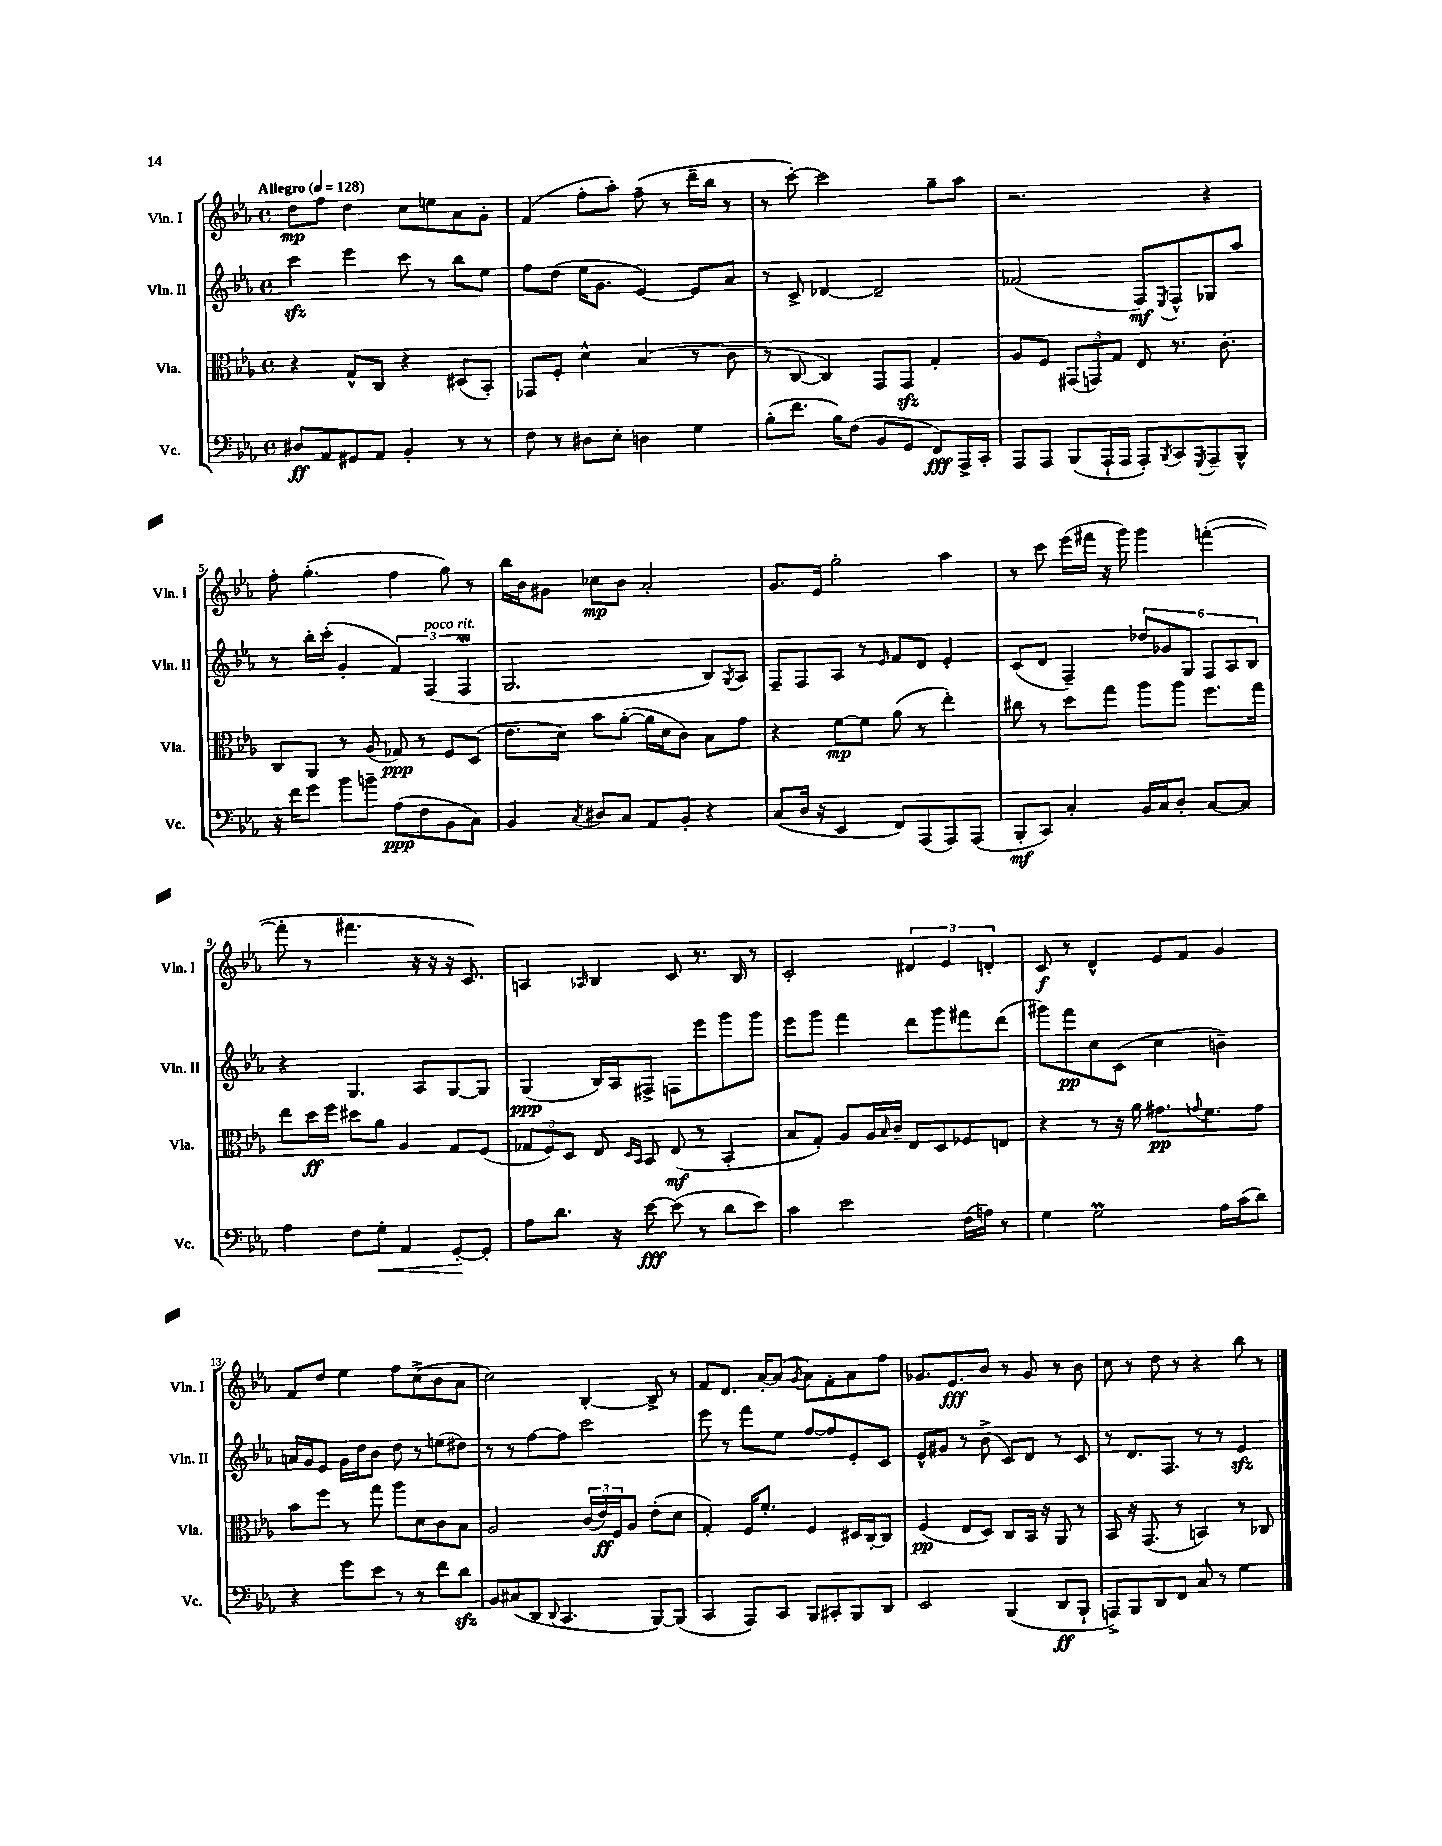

**kern	**dynam	**kern	**dynam	**kern	**dynam	**kern	**dynam
*part4	*part4	*part3	*part3	*part2	*part2	*part1	*part1
*staff4	*staff4	*staff3	*staff3	*staff2	*staff2	*staff1	*staff1
*I"Vc.	*	*I"Vla.	*	*I"Vln. II	*	*I"Vln. I	*
*I'Vc.	*	*I'Vla.	*	*I'Vln. II	*	*I'Vln. I	*
*clefF4	*	*clefC3	*	*clefG2	*	*clefG2	*
*k[b-e-a-]	*	*k[b-e-a-]	*	*k[b-e-a-]	*	*k[b-e-a-]	*
*M4/4	*	*M4/4	*	*M4/4	*	*M4/4	*
*met(c)	*	*met(c)	*	*met(c)	*	*met(c)	*
*MM128	*	*MM128	*	*MM128	*	*MM128	*
=1	=1	=1	=1	=1	=1	=1	=1
!	!	!	!	!	!	!LO:TX:a:B:t=Allegro	!
8D#X/L	ff	4r	.	4ccczz\	.	8dd\L	mp
8AA-/	.	.	.	.	.	8ff\J	.
8GG#X/	.	8G^^/L	.	4eee-\	.	4dd\	.
8AA-/J	.	8C/J	.	.	.	.	.
4BB-'/	.	4r	.	8ccc\	.	8cc\L	.
.	.	.	.	8r	.	8een\	.
8r	.	(8D#X/L	.	8bb-\L	.	8a-\	.
8r	.	8BB-'/J)	.	8ee-\J	.	8g'\J	.
=2	=2	=2	=2	=2	=2	=2	=2
8F\	.	8GG-X/L	.	8ff\L	.	(4f/	.
8r	.	8F'/J	.	(8dd\J	.	.	.
8D#X\L	.	4d^^\	.	16ee-\KL	.	8ff'\L	.
.	.	.	.	8.g\J	.	.	.
8E-'\J	.	.	.	.	.	8aa-'\J)	.
4Dn\	.	(4B-/	.	[4e-/)	.	(8ff~\	.
.	.	.	.	.	.	8r	.
4G\	.	8r	.	8e-/L]	.	16ddd~\LL	.
.	.	.	.	.	.	16bb-\JJ	.
.	.	8c\	.	8a-/J	.	8r	.
=3	=3	=3	=3	=3	=3	=3	=3
(8B-'\L	.	8r	.	8r	.	8r	.
8.f\J	.	[8C/	.	8c^/	.	[8ccc'\)	.
.	.	4C/])	.	[4d-X/	.	2ccc\]	.
16B-\KL)	.	.	.	.	.	.	.
(8F\J	.	.	.	.	.	.	.
8BB-/L	.	8GG/L	.	2d-~/]	.	.	.
8GG/J	.	8GGzz/J	.	.	.	.	.
8FF/L)	fff	4G'/	.	.	.	8gg~\L	.
16AAA-^/L	.	.	.	.	.	8aa-\J	.
16CC'/JJ	.	.	.	.	.	.	.
=4	=4	=4	=4	=4	=4	=4	=4
8AAA-/L	.	8A-/L	.	(2f-X/	.	2.r	.
8AAA-/J	.	8F/J	.	.	.	.	.
(8BBB-/L	.	(12GG#X/L	.	.	.	.	.
.	.	12GGn/)	.	.	.	.	.
16AAA-`/L	.	.	.	.	.	.	.
.	.	12G/J	.	.	.	.	.
16AAA-/JJ	.	.	.	.	.	.	.
8AAA-'/L)	.	8E-/	.	8F/L)	mf	.	.
8qBBB-/	.	.	.	8qE-/	.	.	.
8CC/	.	8.r	.	8F^^/	.	.	.
8qGGG/	.	.	.	.	.	.	.
8AAA-~/	.	.	.	8G-X/	.	4r	.
.	.	8.c'\	.	.	.	.	.
8BBB-^^/J	.	.	.	8aa-/J	.	.	.
!!LO:LB:g=z
=5	=5	=5	=5	=5	=5	=5	=5
16r	.	8C/L	.	8r	.	8ff'\	.
16f\KL	.	.	.	.	.	.	.
8g\J	.	8AA-/J	.	16bb-'\LL	.	(4.gg'\	.
.	.	.	.	(16ccc'\JJ	.	.	.
8b-\L	.	8r	.	4g'/	.	.	.
8bn~\J	.	(8A-/	.	.	.	.	.
(8A-\L	ppp	8G-X/)	ppp	6f/)	.	4ff\	.
8F\	.	8r	.	.	.	.	.
!	!	!	!	!LO:TX:a:i:t=poco rit.	!	!	!
.	.	.	.	(6F/	.	.	.
8BB-\	.	8F/L	.	.	.	8gg\)	.
.	.	.	.	6FW/	.	.	.
8C\J)	.	(8D/J	.	.	.	8r	.
=6	=6	=6	=6	=6	=6	=6	=6
4BB-/	.	8.e-\L	.	2.G/	.	16bb-\LL	.
.	.	.	.	.	.	16b-\J	.
.	.	.	.	.	.	8g#X\J	.
.	.	16d\Jk)	.	.	.	.	.
8qC/	.	.	.	.	.	.	.
8D#X/L	.	8b-\L	.	.	.	8cc-X\L	mp
8C/J	.	([8a-'\J	.	.	.	8b-\J	.
8AA-/L	.	16a-\LL]	.	.	.	2a-'/	.
.	.	16d\J	.	.	.	.	.
8BB-'/J	.	8c\J)	.	.	.	.	.
4r	.	8B-\L	.	8B-/L)	.	.	.
.	.	.	.	8qG/	.	.	.
.	.	8g\J	.	8A-/J	.	.	.
=7	=7	=7	=7	=7	=7	=7	=7
(8C/L	.	4r	.	8F~/L	.	8.g/L	.
16D/Jk	.	.	.	8F/	.	.	.
16r	.	.	.	.	.	16e-/Jk	.
4EE-/	.	[8f\L	mp	8A-/J	.	2gg'\	.
.	.	8f\J]	.	8r	.	.	.
.	.	.	.	16qqe-/	.	.	.
8FF/L)	.	(8a-\	.	8f/L	.	.	.
(8AAA-/	.	8r	.	8d/J	.	.	.
8AAA-/)	.	4ee-'\)	.	4e-'/	.	4aa-\	.
(8AAA-/J	.	.	.	.	.	.	.
=8	=8	=8	=8	=8	=8	=8	=8
8BBB-'/L	mf	8cc#X\	.	(8c/L	.	8r	.
8CC/J)	.	8r	.	8d/J	.	8ccc\	.
4C'/	.	8dd\L	.	4F~/)	.	(16eee-\LL	.
.	.	.	.	.	.	16fff#X\JJ	.
.	.	8gg\J	.	.	.	16r	.
.	.	.	.	.	.	16ggg\)	.
16BB-/LL	.	8aa-\L	.	12dd-X/L	.	4ggg\	.
16C/J	.	.	.	.	.	.	.
.	.	.	.	12g-X/	.	.	.
8D'/J	.	8aa-\J	.	.	.	.	.
.	.	.	.	12G/J	.	.	.
[8C/L	.	8.ff\L	.	12F/L	.	([4fffn'\	.
.	.	.	.	12A-/	.	.	.
8C/J]	.	.	.	.	.	.	.
.	.	.	.	12B-/J	.	.	.
.	.	16gg\Jk	.	.	.	.	.
!!LO:LB:g=z
=9	=9	=9	=9	=9	=9	=9	=9
4A-\	.	8ee-\L	.	4r	.	8fff'\]	.
.	.	16dd\L	ff	.	.	8r	.
.	.	16ff\JJ	.	.	.	.	.
8F\L	.	8dd#X\L	.	4.G/	.	4.fff#X\	.
!	!LO:HP:b	!	!	!	!	!	!
8G'\J	<	8a-\J	.	.	.	.	.
4AA-/	.	4A-/	.	.	.	.	.
.	.	.	.	8A-/L	.	16r	.
.	.	.	.	.	.	16r	.
[8GG'/L	.	8G/L	.	[8G/	.	16r	.
.	.	.	.	.	.	8.c/)	.
8GG'/J]	[	(8F/J	.	8G/J]	.	.	.
=10	=10	=10	=10	=10	=10	=10	=10
8A-\L	.	12G-X/L	.	(4G/	ppp	4An/	.
.	.	12F/)	.	.	.	.	.
8.d\J	.	.	.	.	.	.	.
.	.	12D/J	.	.	.	.	.
.	.	.	.	.	.	16qqA-X/	.
.	.	8E-/	.	16B-/LL)	.	4B-/	.
16r	.	.	.	16A-/J	.	.	.
.	.	16qqD/LL	.	.	.	.	.
.	.	16qqBB-/JJ	.	.	.	.	.
[8e-\	fff	8BB-/	.	8F#X^/J	.	.	.
(8e-\]	.	(8E-/	mf	8Fn\L	.	8c/	.
8r	.	8r	.	8eee-\	.	8.r	.
8d\L	.	4BB-'/	.	8ggg\	.	.	.
.	.	.	.	.	.	16B-/	.
8e-\J)	.	.	.	8ggg\J	.	8r	.
=11	=11	=11	=11	=11	=11	=11	=11
4c\	.	8B-/L	.	8eee-\L	.	2c'/	.
.	.	8G'/J)	.	8ggg\J	.	.	.
2e-\	.	8A-/L	.	4fff\	.	.	.
.	.	16A-/L	.	.	.	.	.
.	.	16qqB-/	.	.	.	.	.
.	.	16c~/JJ	.	.	.	.	.
.	.	8E-/L	.	8ddd\L	.	6d#X/	.
.	.	8D/	.	8ggg\	.	.	.
.	.	.	.	.	.	6e-/	.
(16F\LL	.	8F-X/	.	8fff#X\	.	.	.
16An\JJ)	.	.	.	.	.	.	.
.	.	.	.	.	.	6dn'/	.
8r	.	8En/J	.	(8ddd\J	.	.	.
=12	=12	=12	=12	=12	=12	=12	=12
4G\	.	4r	.	8ggg#X\L)	.	8c/	f
.	.	.	.	8fff\	pp	8r	.
2Gm\	.	8r	.	8cc\	.	4d^^/	.
.	.	16r	.	(8c\J	.	.	.
.	.	16a-\	.	.	.	.	.
.	.	8.g#X\L	pp	4cc\	.	8e-/L	.
.	.	.	.	.	.	8f/J	.
.	.	8qqgn/	.	.	.	.	.
.	.	8.f\	.	.	.	.	.
16A-\LL	.	.	.	4bn~\)	.	4g/	.
(16c\J	.	.	.	.	.	.	.
8d\J)	.	8g\J	.	.	.	.	.
!!LO:LB:g=z
=13	=13	=13	=13	=13	=13	=13	=13
4r	.	8b-\L	.	16an/LL	.	8f/L	.
.	.	.	.	16g/J	.	.	.
.	.	8ff\J	.	8e-/J	.	8dd/J	.
8g\L	.	8r	.	16g\LL	.	4ee-\	.
.	.	.	.	16dd\J	.	.	.
8e-\J	.	8gg\	.	8b-\J	.	.	.
8r	.	8aa-\L	.	8dd\	.	8ff\L	.
8r	.	8d\	.	8r	.	(8cc^\	.
8f\L	.	8c\	.	(8een\L	.	8b-\	.
8dzz\J	.	8B-\J	.	8dd#X\J)	.	8a-\J	.
=14	=14	=14	=14	=14	=14	=14	=14
8BB-/L	.	2A-/	.	8r	.	2cc\)	.
(8C#X/	.	.	.	8r	.	.	.
8DD/J	.	.	.	[8ff\L	.	.	.
8qqDD/	.	.	.	.	.	.	.
4.CC/	.	.	.	8ff\J]	.	.	.
.	.	(24c/LL	.	2ccc\	.	[4B-'/	.
.	.	24e-/)	ff	.	.	.	.
.	.	24F/J	.	.	.	.	.
.	.	8A-/J	.	.	.	.	.
[8BBB-/L)	.	(8e-'\L	.	.	.	8B-^/]	.
(8BBB-/J]	.	8d\J	.	.	.	8r	.
=15	=15	=15	=15	=15	=15	=15	=15
4CC/	.	4G'/)	.	8eee-\	.	8f/L	.
.	.	.	.	8r	.	8.d/J	.
8AAA-/L)	.	16F/KL	.	8fff\L	.	.	.
.	.	8.f'/J	.	.	.	[16a-'/KL	.
8CC/J	.	.	.	8ee-\J	.	(8a-/J]	.
.	.	.	.	.	.	8qg/	.
8BBB-/L	.	4F/	.	[8ff/L	.	8a-\L)	.
8CC#X'/	.	.	.	8ff/]	.	8f'\	.
8BBB-/	.	16D#X/LL	.	8e-'/	.	8a-\	.
.	.	[16C'/J	.	.	.	.	.
8DD/J	.	8C/J]	.	8c/J	.	8ff\J	.
=16	=16	=16	=16	=16	=16	=16	=16
2EE-/	.	(4F/	pp	8e-^^/L	.	8.g-X/L	.
.	.	.	.	8g#X/J	.	.	.
.	.	.	.	.	.	8.e-/	fff
.	.	8E-/L	.	8r	.	.	.
.	.	8D/J)	.	(8b-^\	.	8b-/J	.
(4BBB-/	.	8C/L	.	8c/L)	.	8r	.
.	.	16BB-/Jk	.	8d/J	.	8g-/	.
.	.	16r	.	.	.	.	.
8DD/L	ff	8AA-/	.	8r	.	8r	.
8BBB-`/J	.	8r	.	8c/	.	8b-\	.
=17	=17	=17	=17	=17	=17	=17	=17
8AAAn^/L)	.	8BB-/	.	8r	.	8cc\	.
8BBB-/	.	16r	.	8.d/L	.	8r	.
.	.	(8.GG/	.	.	.	.	.
8DD/	.	.	.	.	.	8dd\	.
.	.	.	.	8.F/J	.	.	.
8FF/J	.	8r	.	.	.	8r	.
8C/	.	4BBn/)	.	8r	.	4r	.
8r	.	.	.	8r	.	.	.
4G\	.	8r	.	4e-zz/	.	8bb-\	.
.	.	8C-X/	.	.	.	8r	.
==	==	==	==	==	==	==	==
*-	*-	*-	*-	*-	*-	*-	*-
